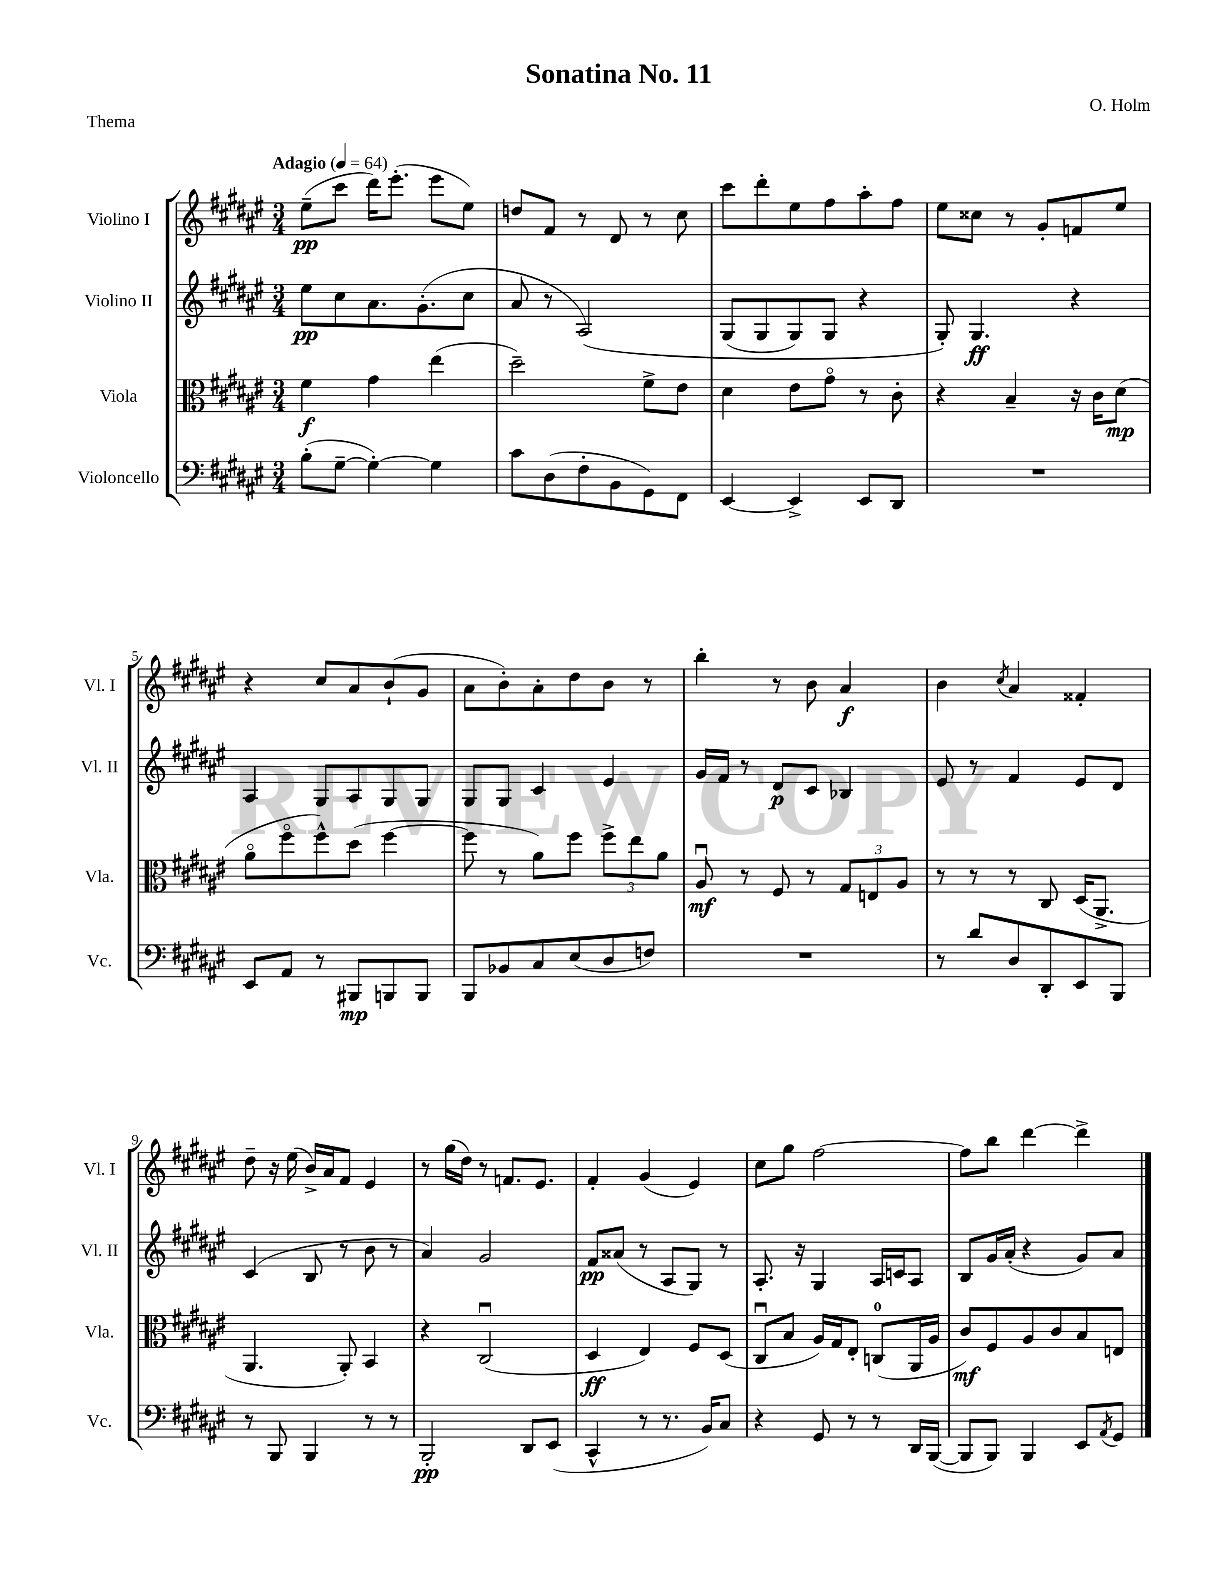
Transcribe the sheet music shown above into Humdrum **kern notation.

**kern	**kern	**kern	**kern
*staff4	*staff3	*staff2	*staff1
*clefF4	*clefC3	*clefG2	*clefG2
*k[f#c#g#d#a#e#]	*k[f#c#g#d#a#e#]	*k[f#c#g#d#a#e#]	*k[f#c#g#d#a#e#]
*M3/4	*M3/4	*M3/4	*M3/4
*MM64	*MM64	*MM64	*MM64
(8B'	4f#	8ee#	(8ee#~
[8G#~	.	8cc#	8ccc#
4G#'_)	4g#	8.a#	16ddd#)
.	.	.	(8.eee#'
.	.	(8.g#'	.
4G#]	(4ee#	.	8eee#
.	.	8cc#	8ee#)
=	=	=	=
8c#	2dd#~)	8a#	8dd
(8D#	.	8r	8f#
8F#'	.	&(2A#)	8r
8BB	.	.	8d#
8GG#)	8f#^	.	8r
8FF#	8e#	.	8cc#
=	=	=	=
[4EE#	4d#	(8G#	8ccc#
.	.	8G#	8ddd#'
4EE#^]	8e#	8G#)	8ee#
.	8g#o	8G#	8ff#
8EE#	8r	4r	8aa#'
8DD#	8c#'	.	8ff#
=	=	=	=
2.r	4r	8G#'&)	8ee#
.	.	4.G#	8cc##
.	4B~	.	8r
.	.	.	8g#'
.	16r	4r	8f
.	16c#	.	.
.	(8d#	.	8ee#
=	=	=	=
8EE#	8a#o	4A#	4r
8AA#	8ff#o	.	.
8r	8ff#^^)	8G#	8cc#
8BBB#	(8dd#	8A#	8a#
8BBB	[4ff#	8G#	(8b`
8BBB	.	8G#	8g#
=	=	=	=
8BBB	8ff#]	8G#	8a#
8BB-	8r	8G#	8b')
8C#	8a#)	4c#	8a#'
(8E#	8ff#	.	8dd#
8D#	12ff#^	4e#	8b
.	12ee#	.	.
8F)	.	.	8r
.	12a#	.	.
=	=	=	=
2.r	8A#u	16g#	4bb'
.	.	16f#	.
.	8r	8r	.
.	8F#	8d#	8r
.	8r	8c#	8b
.	12G#	4B-	4a#
.	12E	.	.
.	12A#	.	.
=	=	=	=
8r	8r	8e#	4b
8d#	8r	8r	.
.	.	.	8qcc#
8D#	8r	4f#	4a#
8DD#'	8C#	.	.
8EE#	(16D#	8e#	4f##'
.	8.AA#^	.	.
8BBB	.	8d#	.
=	=	=	=
8r	4.AA#	(4c#	8dd#~
8BBB	.	.	16r
.	.	.	(16ee#
4BBB	.	8B	16b^)
.	.	.	16a#
.	8AA#')	8r	8f#
8r	4BB	8b	4e#
8r	.	8r	.
=	=	=	=
2BBB'	4r	4a#)	8r
.	.	.	(16gg#
.	.	.	16dd#)
.	(2C#u	2g#	8r
.	.	.	8.f
8DD#	.	.	.
.	.	.	8.e#
(8EE#	.	.	.
=	=	=	=
4CC#^^	4D#	8f#	4f#'
.	.	(8a##	.
8r	4E#)	8r	(4g#
8.r	.	8A#	.
.	8F#	8G#)	4e#)
16BB)	.	.	.
8C#	(8D#	8r	.
=	=	=	=
4r	8C#u	8.A#'	8cc#
.	8B	.	8gg#
.	.	16r	.
8GG#	16A#)	4G#	[2ff#
.	16G#	.	.
8r	8E#'	.	.
8r	(8C	16A#	.
.	.	16c	.
16DD#	16AA#	8A#	.
([16BBB	16A#	.	.
=	=	=	=
8BBB]	8c#)	8B	8ff#]
8BBB)	8F#	16g#	8bb
.	.	(16a#'	.
4BBB	8A#	4r	[4ddd#
.	8c#	.	.
8EE#	8B	8g#)	4ddd#^]
8qAA#	.	.	.
8GG#	8E	8a#	.
==	==	==	==
*-	*-	*-	*-
